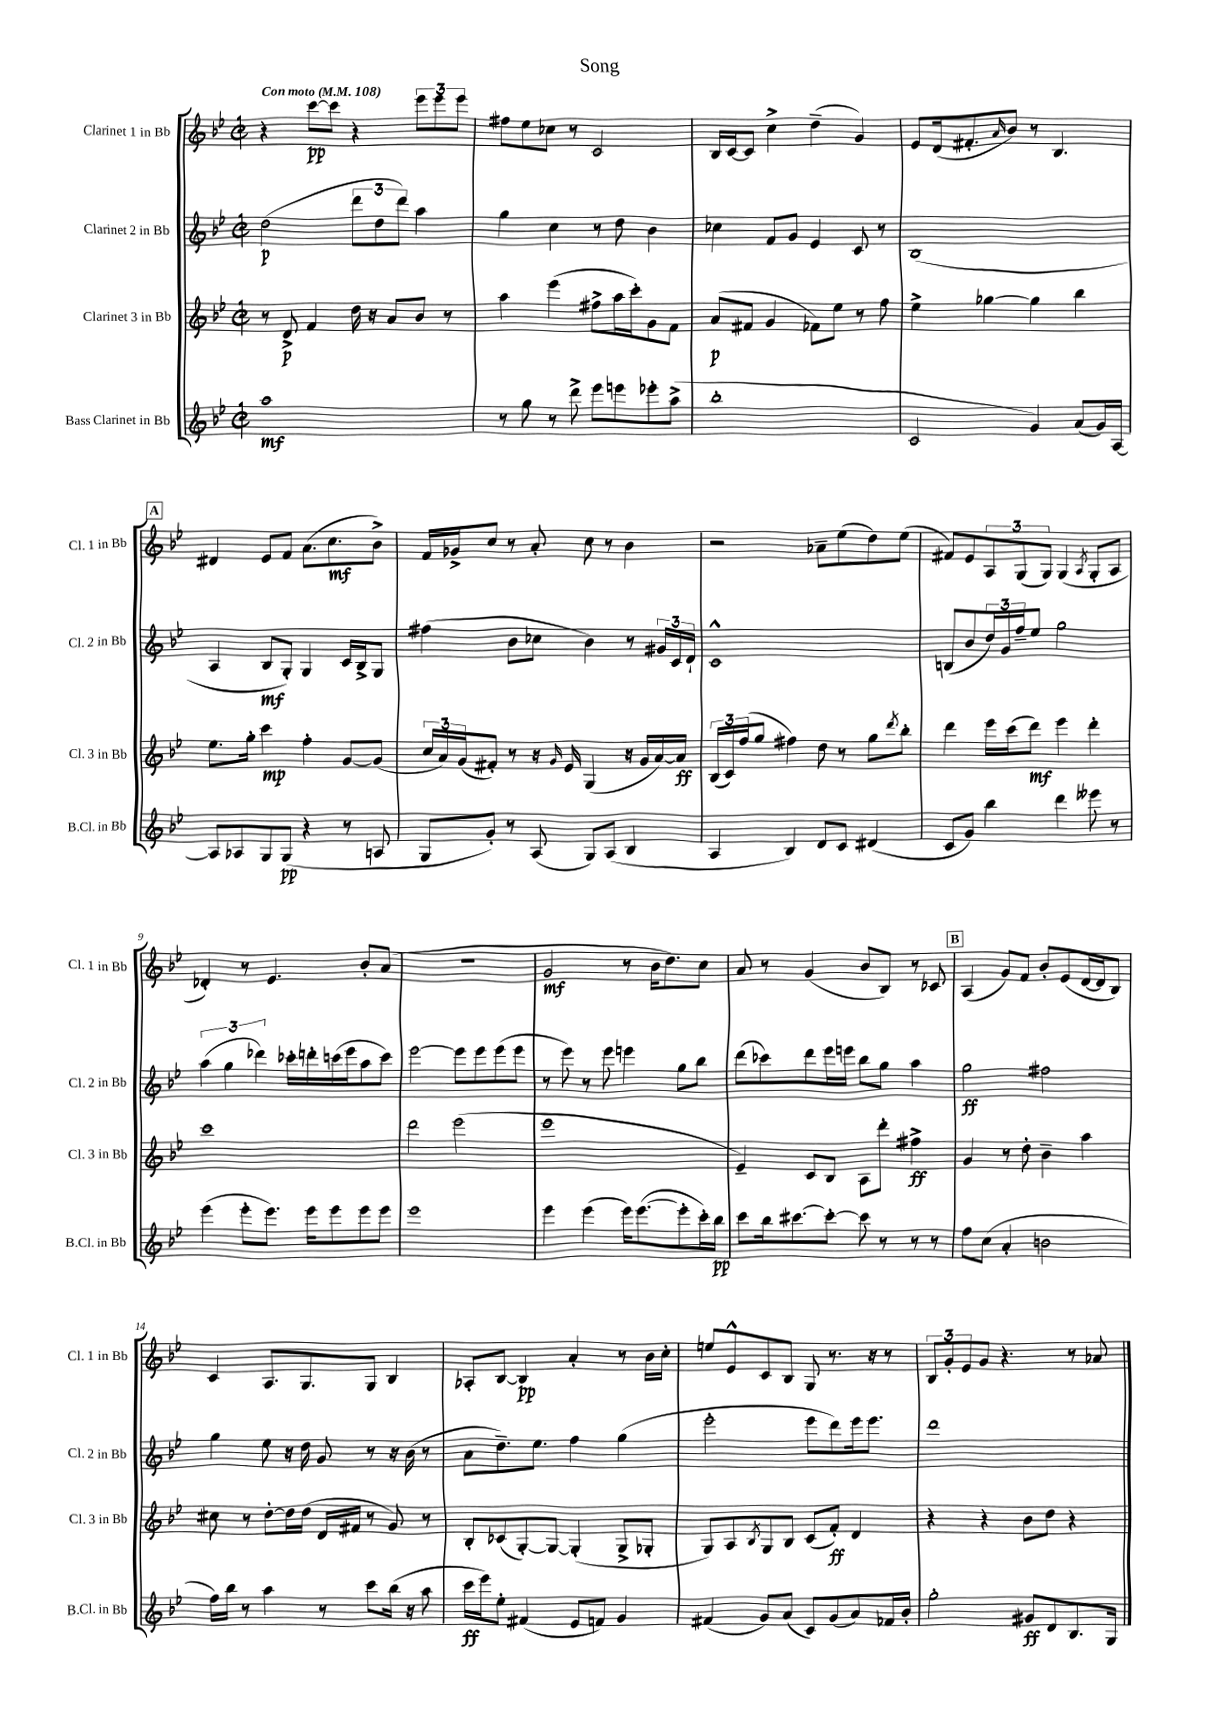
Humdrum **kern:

**kern	**kern	**kern	**kern
*staff4	*staff3	*staff2	*staff1
*clefG2	*clefG2	*clefG2	*clefG2
*k[b-e-]	*k[b-e-]	*k[b-e-]	*k[b-e-]
*M2/2	*M2/2	*M2/2	*M2/2
*met(c|)	*met(c|)	*met(c|)	*met(c|)
*MM108	*MM108	*MM108	*MM108
1aa	8r	(2dd	4r
.	8d^	.	.
.	4f	.	[8ccc
.	.	.	8ccc]
.	16dd	12ddd	4r
.	16r	.	.
.	.	12dd	.
.	8a	.	.
.	.	12ddd)	.
.	8b-	4aa	12eee-
.	.	.	12eee-
.	8r	.	.
.	.	.	12eee-
=	=	=	=
8r	4aa	4gg	8ff#
8gg	.	.	8ee-
8r	(4eee-	4cc	8cc-
8ddd^	.	.	8r
8eee-	8ff#^	8r	2c
8eee	16aa	8dd	.
.	16ccc')	.	.
8eee-'	8g	4b-	.
(8aa^	8f	.	.
=	=	=	=
1bb-'	(8a	4cc-	16B-
.	.	.	[16c
.	8f#	.	8c]
.	4g	8f	4cc^
.	.	8g	.
.	8f-)	4e-	(4dd~
.	8ee-	.	.
.	8r	8c	4g)
.	8ff	8r	.
=	=	=	=
2c	4ee-^	(1B-	8e-
.	.	.	(16d
.	.	.	8.f#'
.	[4gg-	.	.
.	.	.	16qqa
.	.	.	8b-)
4g)	4gg-]	.	8r
.	.	.	4.B-
(8a	4bb-	.	.
16g)	.	.	.
[16A	.	.	.
=	=	=	=
8A]	8.ee-	4A	4d#
8A-	.	.	.
.	16gg'	.	.
8G	4ccc	8B-	8e-
(8G	.	8G')	8f
4r	4ff'	4G	(8.a
.	.	.	8.cc
8r	[8g	16c	.
.	.	16B-^	.
8A	(8g]	8G	8b-^)
=	=	=	=
8G	24cc	(4ff#	16f
.	24a)	.	.
.	.	.	16g-^
.	(24g	.	.
8g')	8f#')	.	8cc
8r	8r	8b-	8r
(8A	16r	8cc-	8a'
.	16qqg	.	.
.	16e-	.	.
8G)	(4G	4b-)	8cc
(8A	.	.	8r
4B-	16r	8r	4b-
.	16g	.	.
.	[16a)	24g#	.
.	.	24c	.
.	16a]	.	.
.	.	24d`	.
=	=	=	=
4A	(24B-	1c^^	2r
.	24c)	.	.
.	(24ff	.	.
.	8gg	.	.
4B-)	4ff#)	.	.
8d	8dd	.	8a-~
8c	8r	.	(8ee-
(4d#	8gg	.	8dd)
.	8qddd	.	.
.	8bb-'	.	(8ee-
=	=	=	=
8c	4ddd	(8B	8f#)
8g)	.	8b-	8e-
4bb-	16eee-	24dd)	12A
.	.	24g	.
.	(16ccc	.	.
.	.	24ff~	(12G
.	8ddd)	8ee-	.
.	.	.	12G)
4ddd	4eee-	2gg	(4G
.	.	.	8qA
8eee--	4ddd'	.	8G'
8r	.	.	8A
=	=	=	=
(4eee-	1ccc	(6aa	4d-')
.	.	6gg	.
8eee-'	.	.	8r
.	.	6ddd-)	.
8.eee-)	.	.	4.e-
.	.	16ccc-'	.
16eee-	.	16ddd'	.
8eee-	.	(16ccc	.
.	.	16eee-	.
8eee-	.	8aa	8b-'
8eee-	.	8ccc)	(8a
=	=	=	=
1eee-	2ddd	[2eee-	1r
.	(2eee-	8eee-]	.
.	.	8eee-	.
.	.	(8eee-	.
.	.	8eee-	.
=	=	=	=
4eee-	1eee-	8r	2g
.	.	8eee-)	.
(4eee-	.	8r	.
.	.	8eee-	.
16eee-)	.	4eee	8r
([8.eee-	.	.	.
.	.	.	16b-
.	.	.	8.dd)
8eee-']	.	8gg	.
16ccc')	.	8bb-	8cc
16bb-	.	.	.
=	=	=	=
8ccc	4e-~)	(8ddd	8a
16bb-	.	8ccc-)	8r
[8.ccc#	.	.	.
.	8c	8ddd	(4g
8ccc#'_	8B-	16eee-	.
.	.	16eee	.
8ccc#]	8A	8bb-	8b-
8r	8ddd'	8gg	8B-)
8r	4ff#^	4aa	8r
8r	.	.	8c-
=	=	=	=
8ff	4g	2gg	(4A
(8cc	.	.	.
4a'	8r	.	8g)
.	8dd'	.	8f
2b	4b-~	2ff#	8b-'
.	.	.	(8e-
.	4aa	.	[16d
.	.	.	16d]
.	.	.	8B-)
=	=	=	=
16ff)	8cc#	4gg	4c
16bb-	.	.	.
8r	8r	.	.
4aa	[8dd'	8ee-	8.A
.	16dd]	16r	.
.	(16dd	16dd	8.G
8r	16d	8g	.
.	16f#	.	.
8ccc	8r	8r	8G
(16bb-	8g)	16r	4B-
16r	.	(16b-	.
8aa	8r	8r	.
=	=	=	=
16ccc	8B-'	8a	8A-'
16eee-)	.	.	.
8ee-'	(8c-	8.dd~)	[8B-
(4f#	[8G')	.	4B-]
.	.	8.ee-	.
.	8G_	.	.
8e-	(4G']	4ff	4a'
8f)	.	.	.
4g	8G^	(4gg	8r
.	8G-'	.	16b-
.	.	.	16cc'
=	=	=	=
(4f#	8G)	2eee-'	8ee
.	8A	.	8e-^^
.	8qB-	.	.
8g)	8G	.	8c
(8a	8B-	.	8B-
8c)	(8c	8eee-	8G
(8g	8f')	8ddd)	8.r
8a)	4d	16eee-	.
.	.	8.eee-	16r
16f-	.	.	8r
16b-'	.	.	.
=	=	=	=
2gg'	4r	1ddd	12B-
.	.	.	12g'
.	.	.	12e-
.	4r	.	8g
.	.	.	4.r
8g#	8b-	.	.
8d	8dd	.	.
8.B-	4r	.	8r
.	.	.	8a-
16G	.	.	.
==	==	==	==
*-	*-	*-	*-
